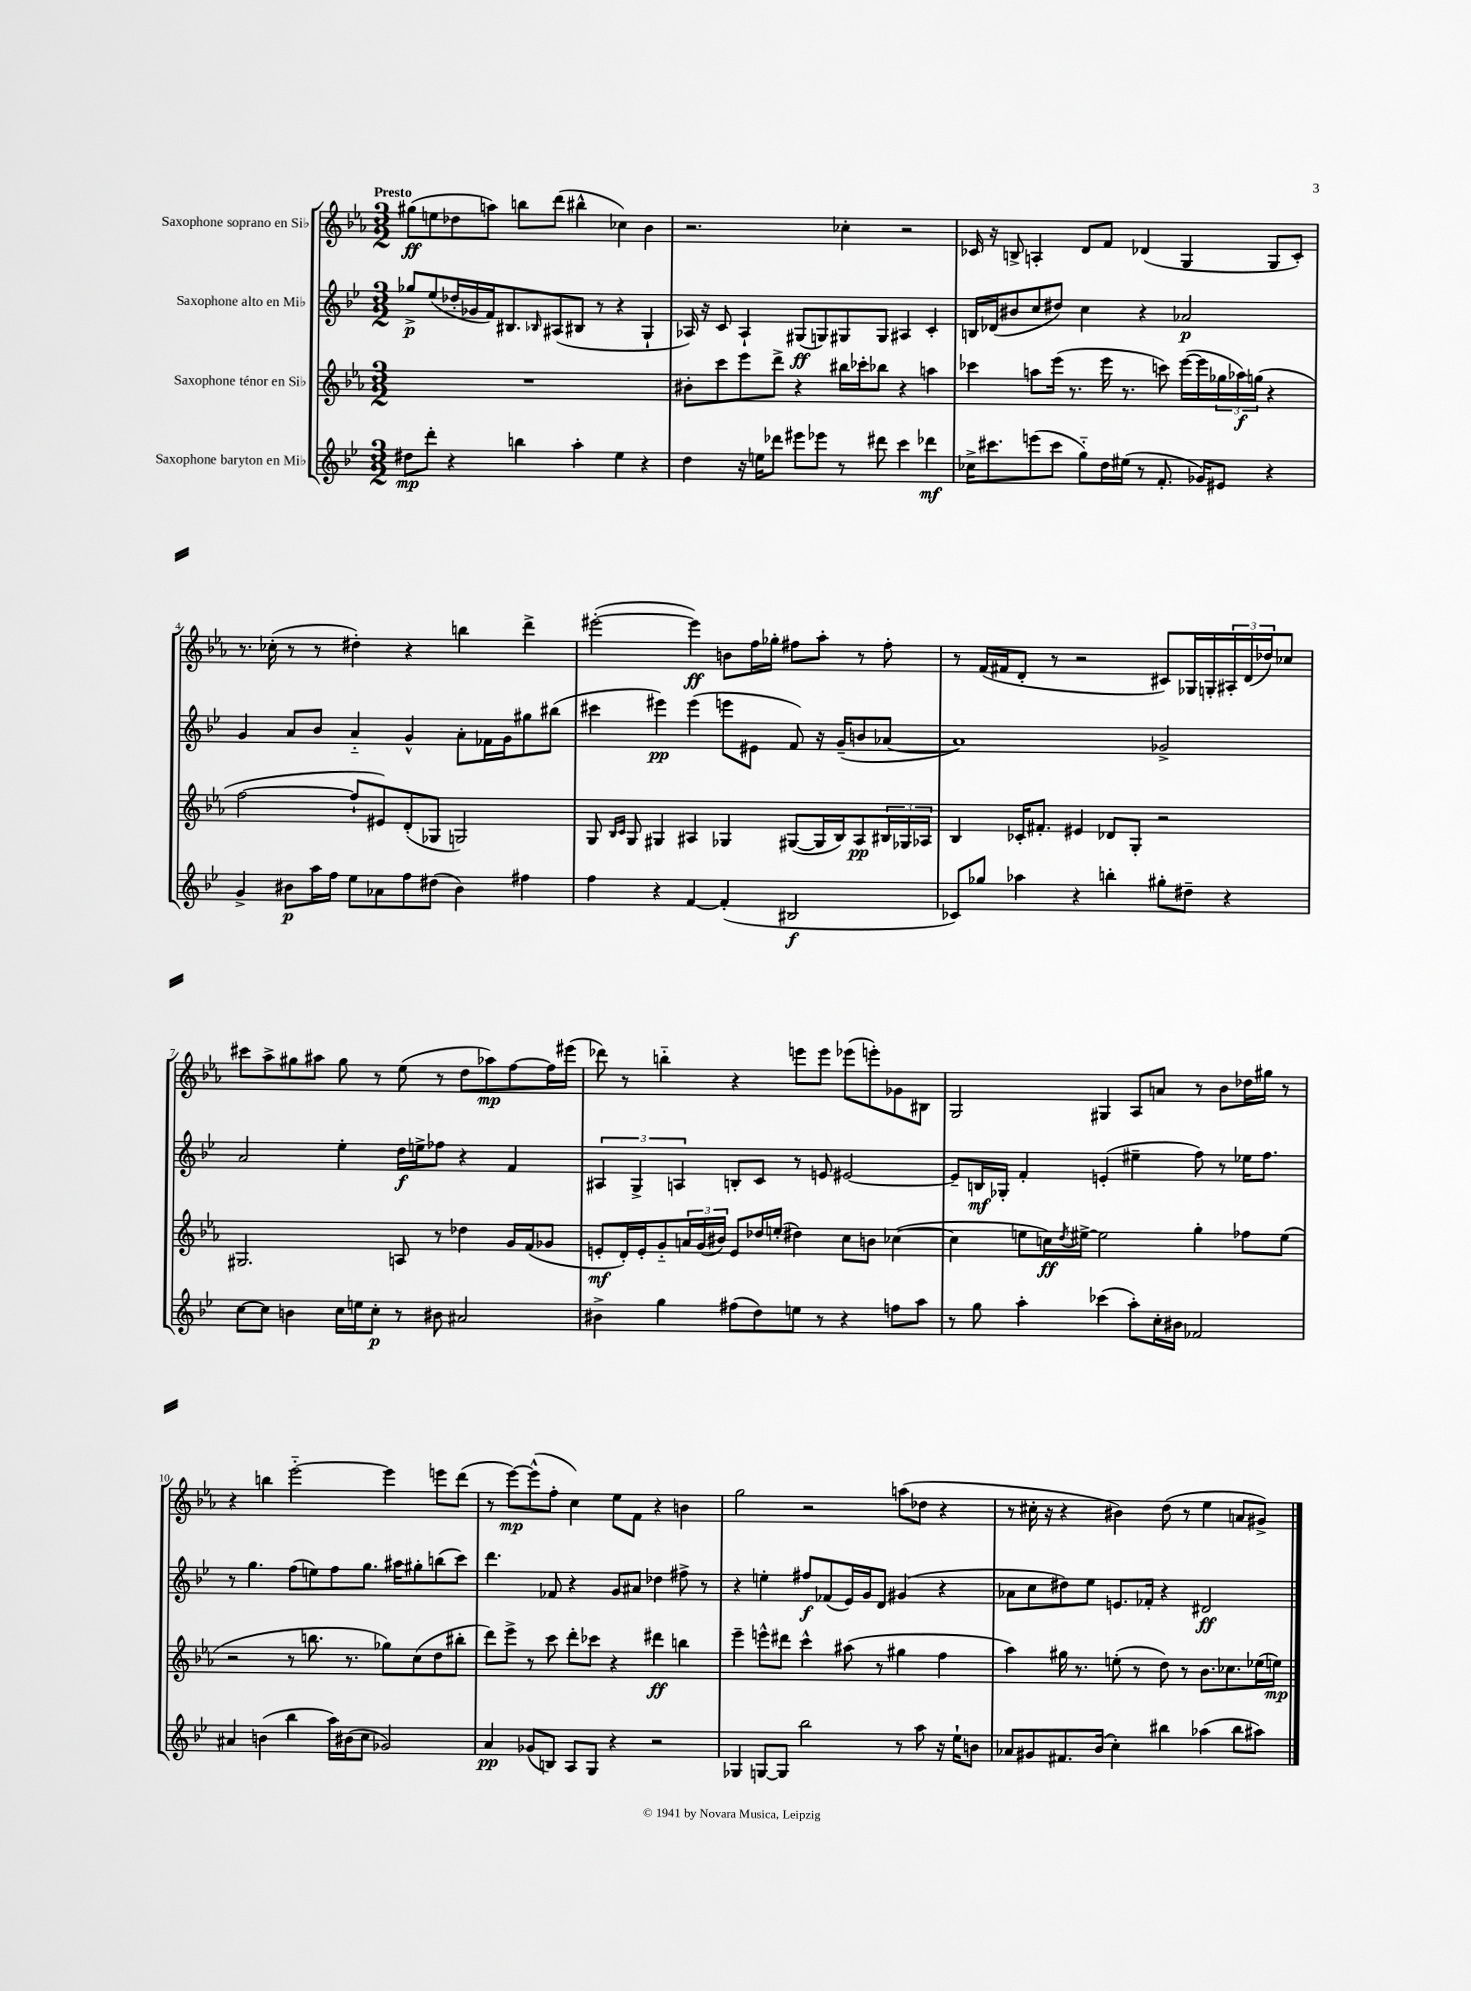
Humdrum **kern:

**kern	**kern	**kern	**kern
*staff4	*staff3	*staff2	*staff1
*clefG2	*clefG2	*clefG2	*clefG2
*k[b-e-]	*k[b-e-a-]	*k[b-e-]	*k[b-e-a-]
*M3/2	*M3/2	*M3/2	*M3/2
8dd#	1.r	8gg-^	(8gg#
8ddd'	.	(8ee-	8ee
4r	.	16dd-'	8dd-
.	.	16g-	.
.	.	16f)	8aa)
.	.	8.B#	.
4bb	.	.	8bb
.	.	16qqB-	.
.	.	(8A#	(8ddd
4aa'	.	8B#	4bb#^^
.	.	8r	.
4ee-	.	4r	4cc-)
4r	.	4G`	4b-
=	=	=	=
4dd	8b#'	16A-)	2.r
.	.	16r	.
.	8ccc	8c	.
16r	8eee-	4A-`	.
16ee	.	.	.
8ddd-	8ddd^	.	.
8eee#	4r	(8G#	.
8eee-	.	8G)	.
8r	16bb#	8G#	4cc-'
.	16ccc-'	.	.
8ddd#	8bb-	8G#	.
4ccc	4r	4A#	2r
4ddd-	4aa	4c'	.
=	=	=	=
16cc-^	4ccc-	16B	16c-
8.ccc#	.	(16d-	16r
.	.	8b#	8B^
(8eee	8aa	8cc	4A'
8ccc#	(16eee-	8dd#)	.
.	8.r	.	.
8gg'~)	.	4cc	8d
16dd	16eee-	.	8f
(16ee#	8.r	.	.
8r	.	4r	(4d-
8.f'	8ccc)	.	.
.	([16eee-	2a-	4G
16g-)	16eee-]	.	.
8e#	24gg-	.	.
.	24aa-)	.	.
.	(24gg	.	.
4r	4r	.	8G
.	.	.	8c-')
=	=	=	=
4g^	[2ff	4g	8.r
.	.	.	(16cc-'
8b#	.	8a	8r
16aa	.	8b-	8r
16ff	.	.	.
8ee-	8ff`]	4a'~	4dd#')
8a-	8e#)	.	.
8ff	(8d'	4g^^	4r
(8dd#	8G-	.	.
4b#)	2G)	8a'	4bb
.	.	16f-	.
.	.	16g	.
4ff#	.	8gg#	4ddd^
.	.	(8bb#	.
=	=	=	=
4ff	8G	4ccc#	([2eee#'
.	16qqB-	.	.
.	16qqc	.	.
.	8G	.	.
4r	4G#	4eee#)	.
[4f	4A#	(4eee#	4eee#])
(4f']	4G-	8eee	8b
.	.	8e#	16ff
.	.	.	16gg-'
2B#	([8G#	8f)	8ff#
.	16G#]	16r	8aa-'
.	16B-)	(16g~	.
.	8A#	8b	8r
.	24B#	[8a-	8ff#'
.	24G-	.	.
.	24A-	.	.
=	=	=	=
8c-)	4B-	1a-])	8r
8gg-	.	.	(16f
.	.	.	16f#
4aa-	16c-'	.	8d'
.	8.f#'	.	.
.	.	.	8r
4r	4e#	.	2r
4bb'	8d-	.	.
.	8G'	.	.
8gg#'	2r	2g-^	8c#)
8dd#~	.	.	16G-
.	.	.	16G'
4r	.	.	24A#'
.	.	.	(24d
.	.	.	24dd-)
.	.	.	8cc-
=	=	=	=
[8cc	2.G#	2a	8ccc#
8cc]	.	.	8aa-^
4b	.	.	8gg#
.	.	.	8aa#
16cc	.	4ee-'	8gg#
16ee	.	.	.
8cc'	.	.	8r
8r	8A	16dd	(8ee-
.	.	16ee^	.
8b#	8r	8ff-	8r
2a#	4dd-	4r	8dd
.	.	.	8aa-)
.	16g	4f	[8ff
.	(16f	.	.
.	8g-	.	16ff]
.	.	.	(16eee#
=	=	=	=
4b#^	8e'	6A#	8ddd-)
.	16d')	.	8r
.	.	6G^	.
.	16e'	.	.
4gg	8g'~	.	4bb'~
.	.	6A	.
.	24a	.	.
.	(24g	.	.
.	24b#)	.	.
(8ff#	8e	8B'	4r
8dd)	16dd-	8c	.
.	(16ee'	.	.
8ee	4dd#)	8r	8eee
8r	.	8e	8eee
4r	8cc	[2e#	(8eee-
.	8b	.	8eee')
8ff	([4cc-	.	8g-
8aa	.	.	8B#
=	=	=	=
8r	4cc-]	8e#~]	2G
8gg	.	16B	.
.	.	16G-'	.
4aa'	8ee	4f'	.
.	16cc)	.	.
.	8qdd	.	.
.	[16ee#^	.	.
(4ccc-	2ee#]	(4e'	4G#
8aa')	.	4ee#~	8A-
16cc'	.	.	8a
16b#	.	.	.
2f-	4gg'	8ff)	8r
.	.	8r	8b-
.	8ff-	16ee-	16dd-
.	.	8.ff	16gg#
.	(8ee#	.	8r
=	=	=	=
4a#	2r	8r	4r
.	.	4.gg	.
(4b	.	.	4bb
4bb-	8r	(8ff	[2eee-'~
.	8.bb	8ee)	.
16aa)	.	8ff	.
(16b#	8.r	.	.
8cc	.	8.gg	.
2g-)	8gg-)	.	4eee-]
.	.	16aa#	.
.	(8cc	8gg#'	.
.	8dd	(8bb	8eee
.	8bb#'	8ccc)	(8ddd
=	=	=	=
4a	8ddd)	4.ddd	8r
.	8eee-^	.	[8eee-)
(8g-	8r	.	(8eee-^^]
8B)	8ccc	8f-	8ff'
8A	8ddd'	4r	4cc)
8G	8ccc-	.	.
4r	4r	8g	8ee-
.	.	8a#	8f
2r	4ddd#	4dd-	4r
.	4bb	8ff#^	4b
.	.	8r	.
=	=	=	=
4G-	4eee-~	4r	2gg
[8G	8eee^^	4ee'	.
8G]	8ddd#	.	.
2bb-	4ccc^^	8ff#	2r
.	.	(8f-	.
.	(8aa#	16e-)	.
.	.	16g	.
.	8r	8d	.
8r	4gg#	(4g#	(8aa
8aa	.	.	8dd-
16r	4ff	4r	4r
16ee-`	.	.	.
8b	.	.	.
=	=	=	=
8a-	4aa-)	8a-	8r
8g#	.	8cc	16cc#'
.	.	.	16r
8.f#	16gg#	8dd#)	4r
.	8.r	.	.
.	.	8ee-	.
(16b-	.	.	.
4cc')	(8ee'	8.e	4b#)
.	8r	.	.
.	.	16f-'	.
4bb#	8dd)	4r	(8dd
.	8r	.	8r
(4aa-	8.b-	2d#	4ee-
.	8.cc-	.	.
8bb#	.	.	8a
8aa#)	(16ee-	.	8g#^)
.	16ee)	.	.
==	==	==	==
*-	*-	*-	*-
